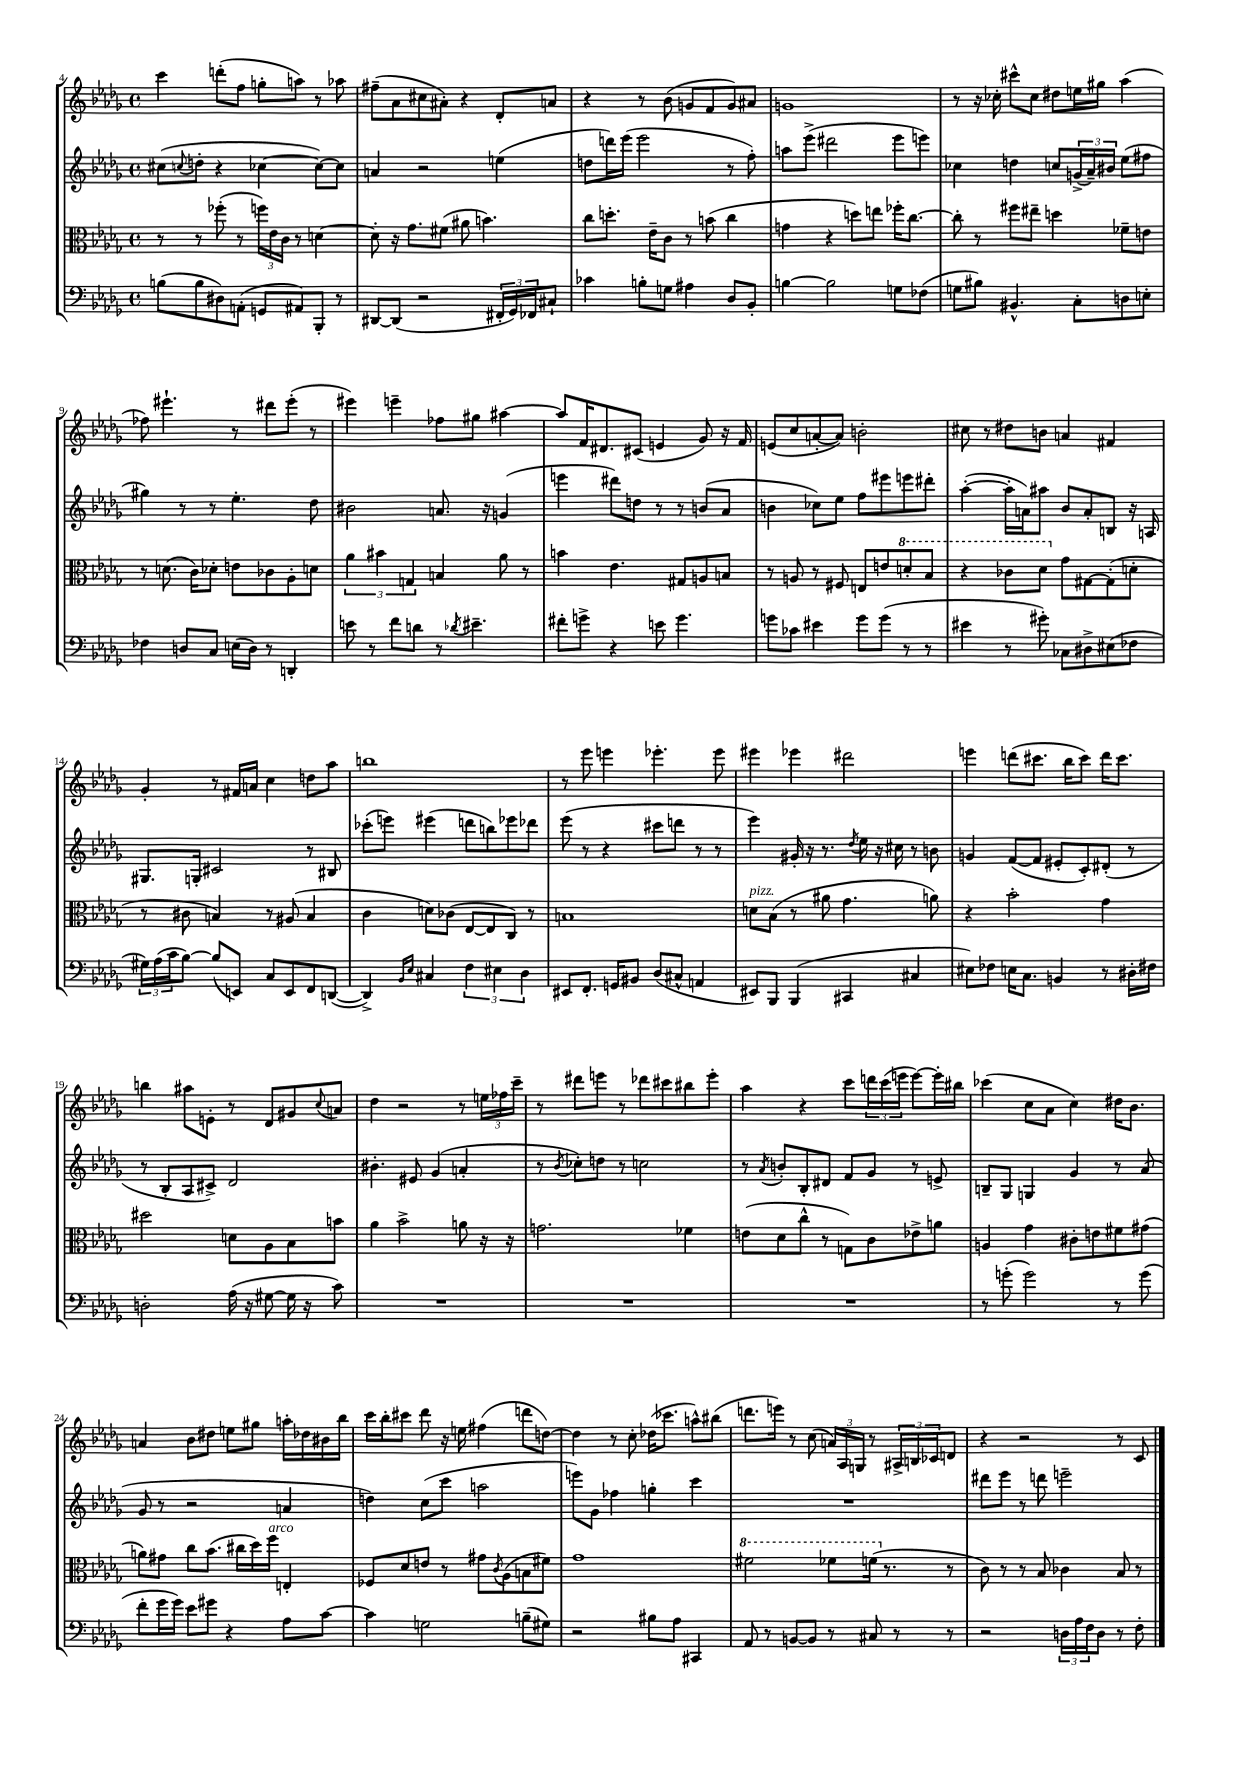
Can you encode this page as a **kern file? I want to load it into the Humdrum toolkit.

**kern	**kern	**kern	**kern
*staff4	*staff3	*staff2	*staff1
*clefF4	*clefC3	*clefG2	*clefG2
*k[b-e-a-d-g-]	*k[b-e-a-d-g-]	*k[b-e-a-d-g-]	*k[b-e-a-d-g-]
*M4/4	*M4/4	*M4/4	*M4/4
*met(c)	*met(c)	*met(c)	*met(c)
(8B	8r	(8cc#	4ccc
.	.	8qqcc	.
8B	8r	8dd'	.
8D#)	(8ff-'	4r	(8ddd'
(8AA'	8r	.	8ff
8GG	24ff)	[4cc-	8gg'
.	24e-	.	.
.	24c	.	.
8AA#)	8r	.	8aa)
8BBB-'	[4d	8cc-_)	8r
8r	.	8cc-]	8aa-
=	=	=	=
[8DD#	8d']	4a	(8ff#~
(8DD#]	16r	.	8a-
.	8.g-	.	.
2r	.	2r	8cc#
.	(8f#	.	8a#')
.	8a#	.	4r
.	4.b)	.	.
24FF#'	.	(4ee	8d-'
24GG-)	.	.	.
24FF-	.	.	.
8C#`	.	.	8a
=	=	=	=
4c-	8cc	8dd	4r
.	8.dd'	16ddd)	.
.	.	(16eee-	.
8B'	.	2eee-	8r
.	16e-~	.	.
8G	8c	.	(8b-
4A#	8r	.	8g
.	(8b	.	8f
8D-	4cc	8r	8g)
8BB-'	.	8ff')	8a#
=	=	=	=
[4B	4g	8aa	1g
.	.	(8eee-^	.
2B]	4r	2ddd#	.
.	8dd)	.	.
.	8ee	.	.
8G	16ff-'	8eee-	.
.	[8.cc	.	.
(8F-	.	8eee)	.
=	=	=	=
8G	8cc']	4cc-	8r
8B#)	8r	.	16r
.	.	.	16cc-'
4.BB#^^	8ff#	4dd	8ccc#^^
.	8ee#~	.	8cc-
.	4dd	8cc	8dd#
8C'	.	(24g^	16ee
.	.	24a-~)	.
.	.	.	16gg#
.	.	24b#	.
8D	8f-~	(8ee-	(4aa-
8E'	8e	8ff#	.
=	=	=	=
4F-	8r	4gg#)	8ff-)
.	(8.d	.	4.eee#`
8D	.	8r	.
.	16c)	.	.
8C	8d-'	8r	.
(16E	8e	4.ee-'	8r
16D)	.	.	.
8r	8c-	.	8ddd#
4DD'	8A-'	.	(8eee#'
.	8d	8dd-	8r
=	=	=	=
8e	6a-	2b#	4eee#)
8r	.	.	.
.	6b#	.	.
8f	.	.	4eee~
.	6G	.	.
8d	.	.	.
8r	4B	8.a	8ff-
8qd-	.	.	.
4.e#~	.	.	8gg#
.	.	16r	.
.	8a-	(4g	[4aa#
.	8r	.	.
=	=	=	=
8f#'	4b	4eee	8aa#]
8g^	.	.	16f
.	.	.	8.d#
4r	4.e-	8ddd#)	.
.	.	8dd	(8c#
8e	.	8r	4e
4.g	8G#	8r	.
.	8A	(8b	8g-)
.	8B	8a-	16r
.	.	.	16f
=	=	=	=
8g	8r	4b	(8e
8c-	8A	.	8cc
4e#	8r	8cc-)	[8a'
.	8F#	8ee-	8a])
8g	8E	8ff	2b'
(8g	8e	8eee#	.
8r	8dd'	8eee	.
8r	8b-	8ddd#'	.
=	=	=	=
4e#	4r	([4aa-'	8cc#
.	.	.	8r
8r	8cc-	16aa-']	8dd#
.	.	16a)	.
8g#')	8dd-	8aa#	8b
8C-	8g-	8b-	4a
8D#^	[8G#	8a'	.
(8E#	(8G#']	8B	4f#
8F-	8d'	16r	.
.	.	16A	.
=	=	=	=
24G#)	8r	8.G#	4g-'
(24A-	.	.	.
24c	.	.	.
[8B-)	8c#	.	.
.	.	16G'	.
(8B-]	4B)	2c#	8r
8EE)	.	.	16f#
.	.	.	16a
8C	8r	.	4cc
8EE	(8A#	.	.
8FF	4B	8r	8dd
([8DD	.	8B#	8aa-
=	=	=	=
4DD^])	4c	(8ccc-'	1bb
.	.	8eee)	.
16qqBB-	.	.	.
16qqE-	.	.	.
4C#	8d)	(4eee#	.
.	(8c-	.	.
6F	[8E-	8ddd	.
.	8E-]	8bb)	.
6E#	.	.	.
.	8C)	8eee-	.
6D-	.	.	.
.	8r	8ddd-	.
=	=	=	=
8EE#	1B	(8eee-	8r
8.FF'	.	8r	8eee-
.	.	4r	4eee
16GG	.	.	.
8BB#	.	.	.
(8D-	.	8ccc#	4.eee-'
8C#^^	.	8ddd	.
4AA	.	8r	.
.	.	8r	8eee-
=	=	=	=
8EE#)	8d	4eee-)	4eee#
8BBB-	(8B-	.	.
(4BBB-	8r	16g#'	4eee-
.	.	16r	.
.	8a#	8.r	.
4CC#	4.g-	.	2ddd#
.	.	8qdd-	.
.	.	16ee-	.
.	.	16r	.
.	.	16cc#	.
4C#	.	8r	.
.	8a)	8b	.
=	=	=	=
8E#)	4r	4g	4eee
8F-	.	.	.
16E	2b-'	([8f	(8ddd
8.C	.	.	.
.	.	8f]	8.ccc#
4BB	.	8e#'	.
.	.	.	16bb-
.	.	8c')	8ccc#)
8r	4g-	(8d#'	16ddd
.	.	.	8.ccc#
16D#'	.	8r	.
16F#	.	.	.
=	=	=	=
2D'	2dd#	8r	4bb
.	.	8B-'	.
.	.	8A-	8aa#
.	.	8c#^)	8e'
(16A-	8d	2d-	8r
16r	.	.	.
[8G#	8A-	.	8d-
16G#]	8B-	.	8g#
16r	.	.	.
.	.	.	8qqcc
8c)	8b	.	8a
=	=	=	=
1r	4a-	4.b#'	4dd-
.	2b-^	.	2r
.	.	8e#	.
.	.	(4g-	.
.	8a	4a'	8r
.	16r	.	24ee
.	.	.	24ff-
.	16r	.	.
.	.	.	24ccc~
=	=	=	=
1r	2.g	8r	8r
.	.	8qb-	.
.	.	8cc-')	8ddd#
.	.	8dd	8eee
.	.	8r	8r
.	.	2cc	8ddd-
.	.	.	8ccc#
.	4f-	.	8bb#
.	.	.	8eee'
=	=	=	=
1r	(8e	8r	4aa-
.	.	8qa-	.
.	8d-	8b'	.
.	8cc^^	8B-'	4r
.	8r	8d#	.
.	8G)	8f	8ccc
.	8c	8g-	24ddd
.	.	.	(24ccc
.	.	.	24eee
.	8e-^	8r	[8eee)
.	8a	8e^	16eee']
.	.	.	16bb#
=	=	=	=
8r	4A	8B~	(4ccc-
(8g'	.	8G-	.
2g)	4g-	4G	8cc
.	.	.	8a-
.	8c#'	4g-	4cc)
.	8e	.	.
8r	8f#	8r	16dd#
.	.	.	8.b-
(8g	(8g#	(8a-	.
=	=	=	=
8f'	8a)	8g-	4a
16g-	8g#	8r	.
16g-)	.	.	.
8e-	8cc	2r	8b-
8g#	(8.b-	.	8dd#
4r	.	.	8ee
.	16cc#	.	.
.	16dd-)	.	8gg#
.	16ff	.	.
8A-	4E'	4a	16aa'
.	.	.	16dd-
[8c	.	.	16b#
.	.	.	16bb-
=	=	=	=
4c]	8F-	4dd)	16ccc
.	.	.	16bb-'
.	8d-	.	8ccc#
2G	8e	(8cc	8ddd-
.	8r	8ccc	16r
.	.	.	16ee
.	8g#	2aa	(4ff#
.	8qc	.	.
.	(8A-	.	.
(8B~	8B	.	8ddd
8G#)	8f#)	.	[8dd)
=	=	=	=
2r	1g-	8eee)	4dd]
.	.	8g-	.
.	.	4ff-	8r
.	.	.	8cc'
8B#	.	4gg'	(16dd-
.	.	.	8.ccc-
8A-	.	.	.
4CC#	.	4ccc	8aa^^)
.	.	.	(8bb#
=	=	=	=
8AA-	2ff#	1r	8.ddd
8r	.	.	.
.	.	.	16eee)
[8BB	.	.	8r
8BB]	.	.	(8cc
8r	8ff-	.	24a)
.	.	.	24A-
.	.	.	24G
8C#	(16ff	.	8r
.	8.r	.	.
8r	.	.	24A#^
.	.	.	24B
.	.	.	24c-
8r	8r	.	8d
=	=	=	=
2r	8c)	8ddd#	4r
.	8r	8eee-	.
.	8r	8r	2r
.	8B-	8ddd	.
24D	4c-	2eee~	.
24A-	.	.	.
24F	.	.	.
8D	.	.	.
8r	8B-	.	8r
8F'	8r	.	8c
==	==	==	==
*-	*-	*-	*-
